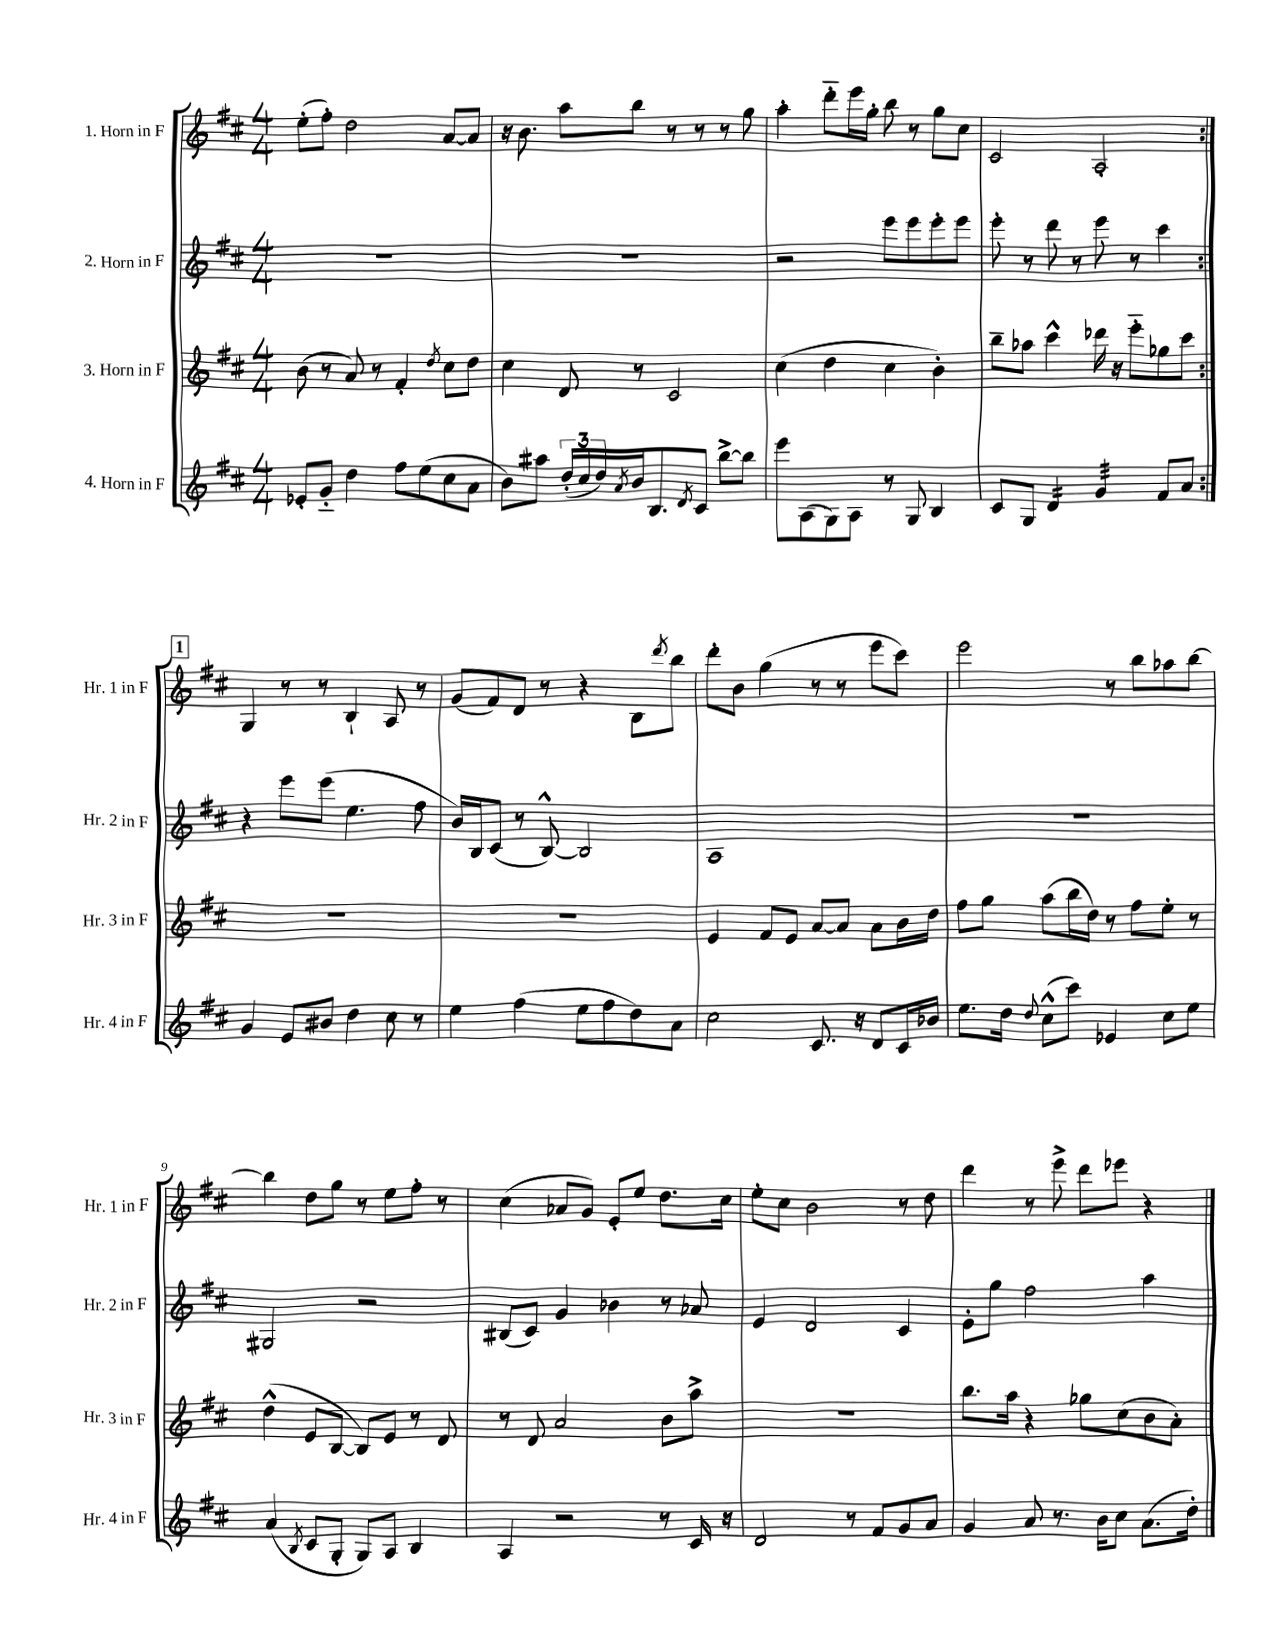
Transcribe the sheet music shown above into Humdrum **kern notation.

**kern	**kern	**kern	**kern
*staff4	*staff3	*staff2	*staff1
*clefG2	*clefG2	*clefG2	*clefG2
*k[f#c#]	*k[f#c#]	*k[f#c#]	*k[f#c#]
*M4/4	*M4/4	*M4/4	*M4/4
8e-'	(8b	1r	(8ee'
8g'~	8r	.	8ff#')
4dd	8a)	.	2dd
.	8r	.	.
8ff#	4f#'	.	.
(8ee	.	.	.
.	8qdd	.	.
8cc#	8cc#	.	[8a
8a	8dd	.	8a]
=	=	=	=
8b)	4cc#	1r	16r
.	.	.	8.b
8aa#	.	.	.
(24dd'	8d	.	8aa
24cc#	.	.	.
24dd)	.	.	.
8qa	.	.	.
16b	8r	.	8bb
8.B	.	.	.
.	2c#	.	8r
8qd	.	.	.
8c#	.	.	8r
[8bb^	.	.	8r
8bb]	.	.	8gg
=	=	=	=
8eee	(4cc#	2r	4aa'
(8A	.	.	.
8G)	4dd	.	8ddd'~
8A	.	.	16eee
.	.	.	16gg'
8r	4cc#	8eee	8bb
8G	.	8eee	8r
4B	4b')	8eee'	8gg
.	.	8eee	8cc#
=	=	=	=
8c#	8bb~	8eee'	2c#
8G	8aa-	8r	.
4d	4ccc#^^	8ddd	.
.	.	8r	.
4g	16ddd-	8eee	2A'
.	16r	.	.
.	8eee'~	8r	.
8f#	8gg-	4ccc#	.
8a	8ccc#	.	.
=:|!	=:|!	=:|!	=:|!
4g	1r	4r	4G
8e	.	8eee	8r
8b#	.	(8eee	8r
4dd	.	4.ee	4B`
8cc#	.	.	8A
8r	.	8ff#	8r
=	=	=	=
4ee	1r	16b)	(8g
.	.	16B	.
.	.	(8c#	8f#)
(4ff#	.	8r	8d
.	.	[8B^^)	8r
8ee	.	2B]	4r
8ff#	.	.	.
8dd)	.	.	8B
.	.	.	8qddd
8a	.	.	8bb
=	=	=	=
2cc#	4e	1A	8ddd'
.	.	.	8b
.	8f#	.	(4gg
.	8e	.	.
8.c#	[8a	.	8r
.	8a]	.	8r
16r	.	.	.
8d	8a	.	8eee
16c#	16b	.	8ccc#)
16b-	16dd	.	.
=	=	=	=
8.ee	8ff#	1r	2eee
.	8gg	.	.
16dd	.	.	.
8qqdd	.	.	.
(8cc#^^	(8aa	.	.
8ccc#)	16bb	.	.
.	16dd)	.	.
4e-	8r	.	8r
.	8ff#	.	8bb
8cc#	8ee'	.	8aa-
8ee	8r	.	[8bb
=	=	=	=
(4a	(4dd^^	2G#	4bb]
8qB	.	.	.
8c#	8e	.	8dd
8G'	[8B	.	8gg
8G)	8B])	2r	8r
8A	8e	.	8ee
4B	8r	.	8ff#'
.	8d	.	8r
=	=	=	=
4A	8r	(8B#	(4cc#
.	8d	8c#)	.
2r	2a	4g	8a-
.	.	.	8g)
.	.	4b-	8e'
.	.	.	8ee
8r	8b	8r	8.dd
16c#	8aa^	8a-	.
16r	.	.	16cc#
=	=	=	=
2d	1r	4e	8ee'
.	.	.	8cc#
.	.	2d	2b
8r	.	.	.
8f#	.	.	.
8g	.	4c#	8r
8a	.	.	8dd
=	=	=	=
4g	8.bb	8e'	4ddd
.	.	8gg	.
.	16aa	.	.
8a	4r	2ff#	8r
8.r	.	.	8eee^
.	8gg-	.	8ddd
16b	.	.	.
8cc#	(8cc#	.	8eee-
(8.a	8b	4aa	4r
.	8a')	.	.
16dd')	.	.	.
==	==	==	==
*-	*-	*-	*-
